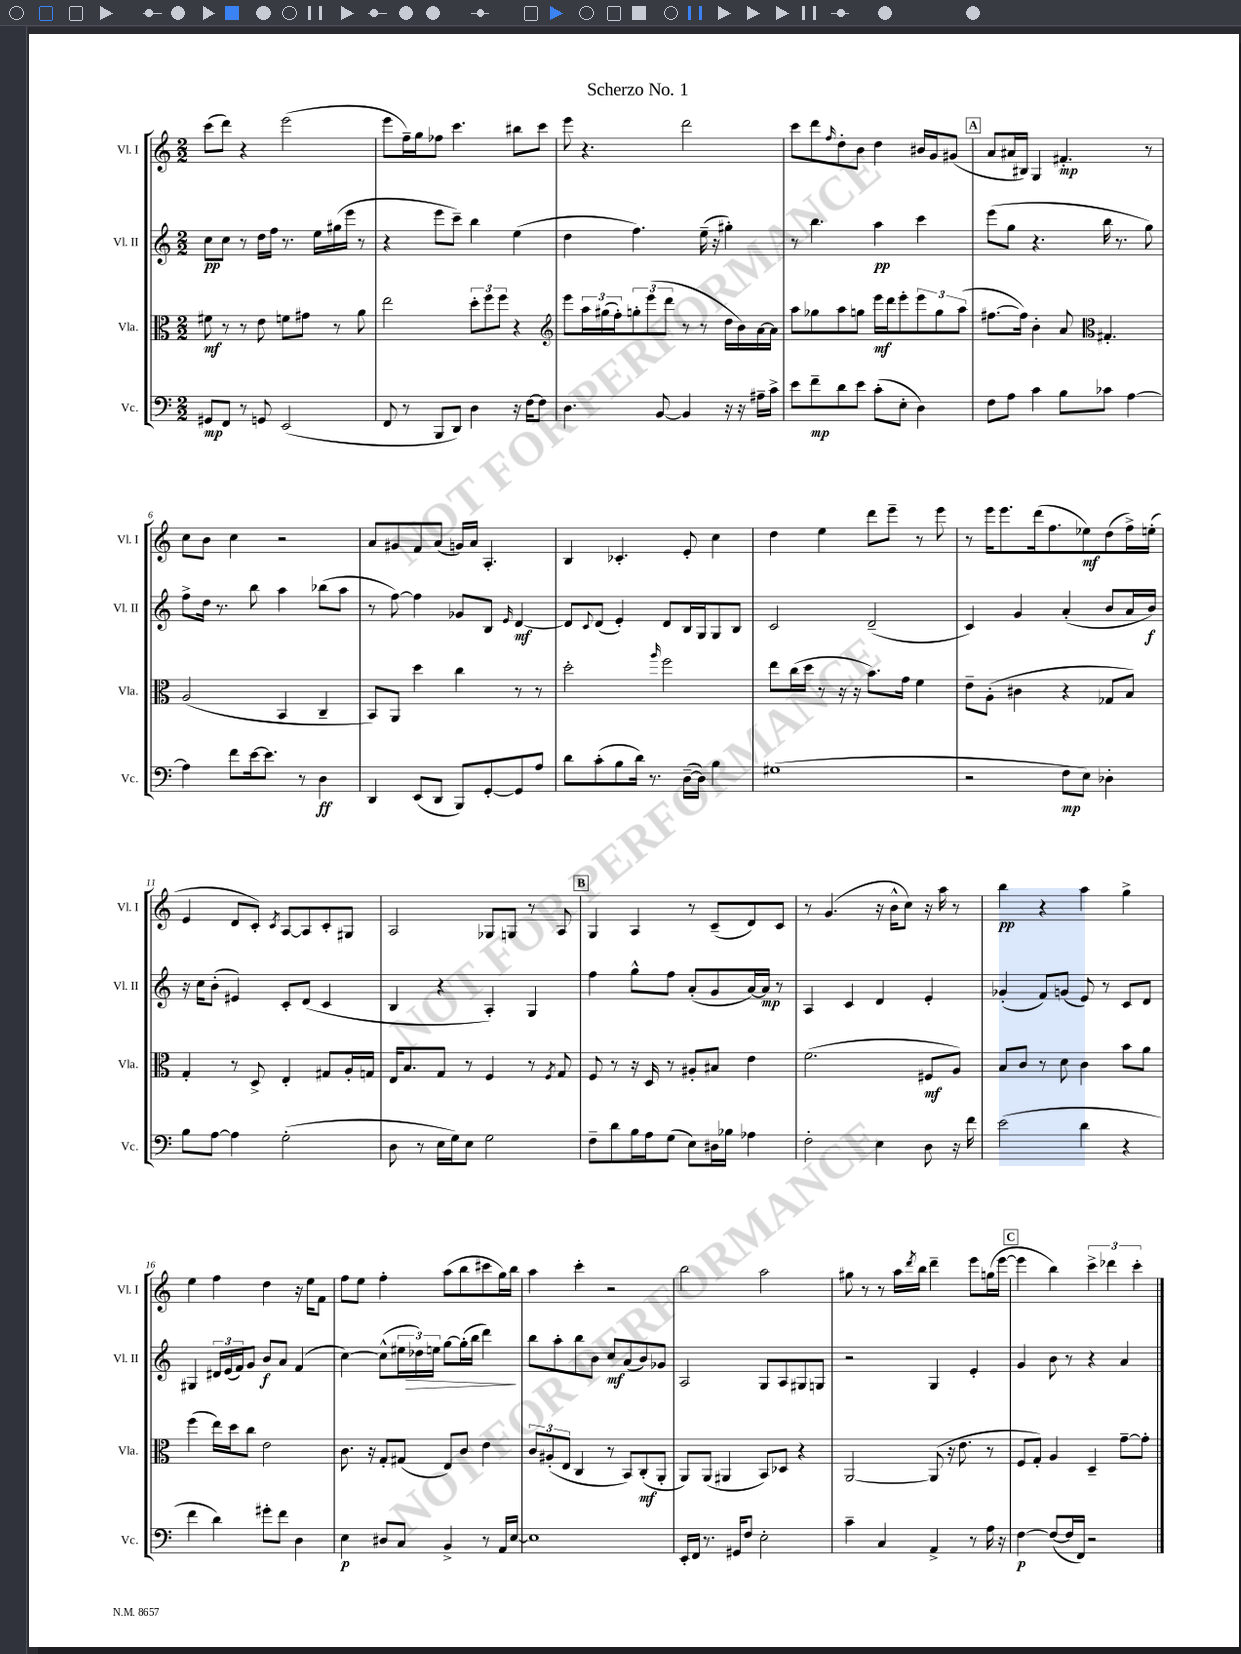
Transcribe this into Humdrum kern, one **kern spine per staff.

**kern	**kern	**kern	**kern
*staff4	*staff3	*staff2	*staff1
*clefF4	*clefC3	*clefG2	*clefG2
*k[]	*k[]	*k[]	*k[]
*M2/2	*M2/2	*M2/2	*M2/2
8GG#/L	8f#\	8cc\L	(8ccc\L
8FF/J	8r	8cc\J	8ddd\J)
8r	8r	8r	4r
8GG/	8e\	16dd\LL	.
.	.	16ff\JJ	.
(2EE/	8f\L	8.r	(2eee\
.	8g#\J	.	.
.	.	16ee\LL	.
.	8r	(16gg#\	.
.	.	16eee\JJ	.
.	8a\	8r	.
=	=	=	=
8FF/	2ee\	4r	8eee\L
8r	.	.	16ff~\L)
.	.	.	16gg\J
8BBB/L	.	8eee\L	8ff-\J
8DD/J)	.	8ccc~\J)	4.ccc\
4D\	12dd'\L	4bb\	.
.	12ff\	.	.
.	12ff\J	.	.
16r	4r	(4ee\	8bb#\L
[16F\LK	.	.	.
8F\]J	.	.	8ccc\J
=	=	=	=
*	*clefG2	*	*
4.D\	8eee\L	4dd\	8eee\
.	24aa\L	.	4.r
.	(24gg#\	.	.
.	24ff'\J)	.	.
.	12gg'\	4.ff\)	.
.	(12eee\	.	.
[8BB/	.	.	.
.	12ddd\J	.	.
4BB/]	8r	.	2ddd\
.	8r	(16ee~\	.
.	.	16r	.
16r	16dd\LL	4gg#'\)	.
16r	16b\)	.	.
16A#~\LL	[16a\	.	.
16c^\JJ	16a\]JJ	.	.
=	=	=	=
8e\L	8aa\L	8r	8ccc\L
8f~\	8gg-\	4.bb\	8ddd\
.	.	.	16qqff/
8d\	8aa\	.	8dd'\
8e\J	8gg\J	.	8b\J
(8c'\L	16eee\LL	4aa\	4dd\
.	16ddd\J	.	.
8E'\J	8eee'\	.	.
4D\)	12eee\	4ccc\	16b#/LL
.	.	.	16g/J
.	12gg\	.	.
.	.	.	(8g#/J
.	(12aa\J	.	.
=	=	=	=
8F\L	[8.ff#\L	(8eee\L	8a/L
8A\J	.	8gg\J	16a#/L
.	16ff#\]Jk)	.	16B#/JJ)
4c\	4b'\	4.r	4G/
8B\L	8a/	.	4.f#'/
*	*clefC3	*	*
8c-\J	4.G#'/	16bb\	.
.	.	8.r	.
[4A\	.	.	.
.	.	8gg\)	8r
=	=	=	=
4A\]	(2A/	8ff^\L	8cc\L
.	.	16dd\Jk	8b\J
.	.	8.r	.
8f\L	.	.	4cc\
[16e\k	.	8bb\	.
8.e\]J	.	.	.
.	4BB/	4aa\	2r
8r	.	.	.
4D\	4C~/	(8bb-\L	.
.	.	8aa\J	.
=	=	=	=
4DD/	8BB/L)	8r	8a/L
.	8AA/J	[8ff\)	8g#/
(8EE/L	4dd\	4ff\]	8f/
8DD/J	.	.	(8a/J
8BBB/L)	4cc\	8g-/L	16g/LL)
.	.	.	16a/JJ
[8GG'/	.	8B/J	4.A'/
.	.	16qqe/	.
8GG/]	8r	[4d/	.
8A/J	8r	.	.
=	=	=	=
8d\L	2dd'\	8d/]L	4B/
.	.	8qqc/	.
(8c'\	.	(8d/J	.
8B\	.	4e'/)	4.c-'/
16d\Jk)	.	.	.
8.r	.	.	.
.	16qqaa/	.	.
.	2ff\	8d/L	.
([16D~\LL	.	16B/L	8e'/
16D\]JJ)	.	16G/J	.
4B\	.	8G/	4cc\
.	.	8B/J	.
=	=	=	=
(1G#	8ee\L	2c/	4dd\
.	(16cc\L	.	.
.	16dd\JJ	.	.
.	8r	.	4ee\
.	16r	.	.
.	16r	.	.
.	8.b\L)	(2d~/	8ddd\L
.	.	.	8eee~\J
.	16g\Jk	.	.
.	4f\	.	8r
.	.	.	8eee\
=	=	=	=
2r	8e~\L	4c/)	8r
.	(8A'\J	.	16eee\LK
.	.	.	8.eee\
.	4c#\	4g/	.
.	.	.	(16ddd\k
.	.	.	8.ff\
8F\L	4r	(4a'/	.
8E\J)	.	.	8ee-\)
4D-'\	8G-/L	8b/L	(8dd\
.	8B/J)	16a/L	16ff^\L)
.	.	16b/JJ)	(16ee'\JJ
=	=	=	=
8B\L	4G'/	16r	4e/
.	.	16cc\LK	.
[8A\J	.	(8b'\J	.
4A\]	8r	4e#/)	8d/L
.	8D^/	.	8c'/J)
.	.	.	8qc/
(2G'\	4E'/	8c'/L	[8A/L
.	.	(8d/J	8A/]
.	8G#/L	4c/	8c'/
.	16A'/L	.	8G#/J
.	16G/JJ	.	.
=	=	=	=
8D\	16E/LK	4B/	2A/
.	8.B/	.	.
8r	.	.	.
16E\LL	8G/J	4r	.
16G\J)	.	.	.
8E\J	8r	.	.
2G\	4F/	4A'/)	8G-/L
.	.	.	8G/J
.	8r	4G/	8r
.	8qF/	.	.
.	8G/	.	8A/
=	=	=	=
8F~\L	8F/	4ff\	4G/
8d\	8r	.	.
16B\L	16r	8gg^^\L	4A/
16A\J	16D/	.	.
(8G\J	8r	8ff\J	.
8E\L)	8A#'/L	(8a'/L	8r
16D#\L	8B#/J	8g/	(8c~/L
16B-\JJ	.	.	.
4A-\	4e\	[16a/L)	8d/)
.	.	16a/]JJ	.
.	.	8r	8c/J
=	=	=	=
2F'\	(2.f\	4A/	8r
.	.	.	(4.g/
.	.	4c/	.
4E\	.	4d/	16r
.	.	.	16b^^\LK
.	.	.	8cc\J)
8D\	8F#/L	4e'/	16r
.	.	.	16aa\
16r	8A/J)	.	8r
16f\	.	.	.
=	=	=	=
(2e\	8B/L	(4g-'/	4bb\
.	8c/J	.	.
.	8r	8f/L)	4r
.	8d\	(8g/J	.
4d\	4c\	8e/)	4aa\
.	.	8r	.
4r	8b\L	8c/L	4gg^\
.	8a\J	8d/J	.
=	=	=	=
4f\	(4ff\	4G#/	4ee\
4d\)	16ee\LL)	24d#/LL	4ff\
.	.	(24e/	.
.	16dd\J	.	.
.	.	24f/J)	.
.	8cc\J	8g/J	.
8g#'\L	2e\	8b/L	4dd\
8f\J	.	8a/J	.
4D\	.	(4f/	16r
.	.	.	16ee\LK
.	.	.	8f\J
=	=	=	=
4E\	8.c\	[4cc\)	8ff\L
.	.	.	8ee\J
.	16r	.	.
8D#/L	8G'/L	(8cc^^\]L	4ff'\
8C/J	(8G#/J	24ee#\L	.
.	.	24dd-\)	.
.	.	24ee\JJ	.
4BB^/	8E/L)	[8gg\L	(8aa\L
.	8c/J	(16gg'\]L	8bb\
.	.	16bb\JJ	.
8r	4e\	4ddd\)	8ccc#\
16AA/LL	.	.	16gg\L)
[16E/JJ	.	.	16bb\JJ
=	=	=	=
1E]	12c/L	8bb\L	4aa\
.	(12A#'/	.	.
.	.	8aa'\	.
.	12E/J	.	.
.	4C/	8bb\	4ccc'\
.	.	8b\J	.
.	8r	8cc/L	2r
.	8BB/L)	(8a/	.
.	(8C'/	8b/)	.
.	8AA'/J	8g-/J	.
=	=	=	=
16EE'/LL	8AA/L)	2A/	2bb\
16FF/JJ	.	.	.
8.r	(8AA/J	.	.
.	4AA#/	.	.
16GG#/LK	.	.	.
8F/J	.	.	.
2E'\	8BB/L)	8G/L	2aa\
.	8D-/J	8A/	.
.	4r	8G#/	.
.	.	8G/J	.
=	=	=	=
4c~\	[2AA/	2r	8gg#\
.	.	.	8r
4C/	.	.	8r
.	.	.	16aa\LL
.	.	.	8qddd/
.	.	.	16bb\JJ
4AA^/	(8AA/]	4G/	4ddd~\
.	16r	.	.
.	8.e\	.	.
8r	.	4e'/	8eee\L
16A\	8r	.	(16gg\L
16r	.	.	[16eee\JJ
=	=	=	=
[4F\	8F/L	4g/	4eee\]
.	8G'/J)	.	.
(8F/_L	4A/	8b\	4bb\)
16F/]L	.	8r	.
16FF/JJ)	.	.	.
2r	4D~/	4r	6ccc^\
.	.	.	6ddd-\
.	[8g~\L	4a/	.
.	.	.	6ccc'\
.	8g'\]J	.	.
==	==	==	==
*-	*-	*-	*-
